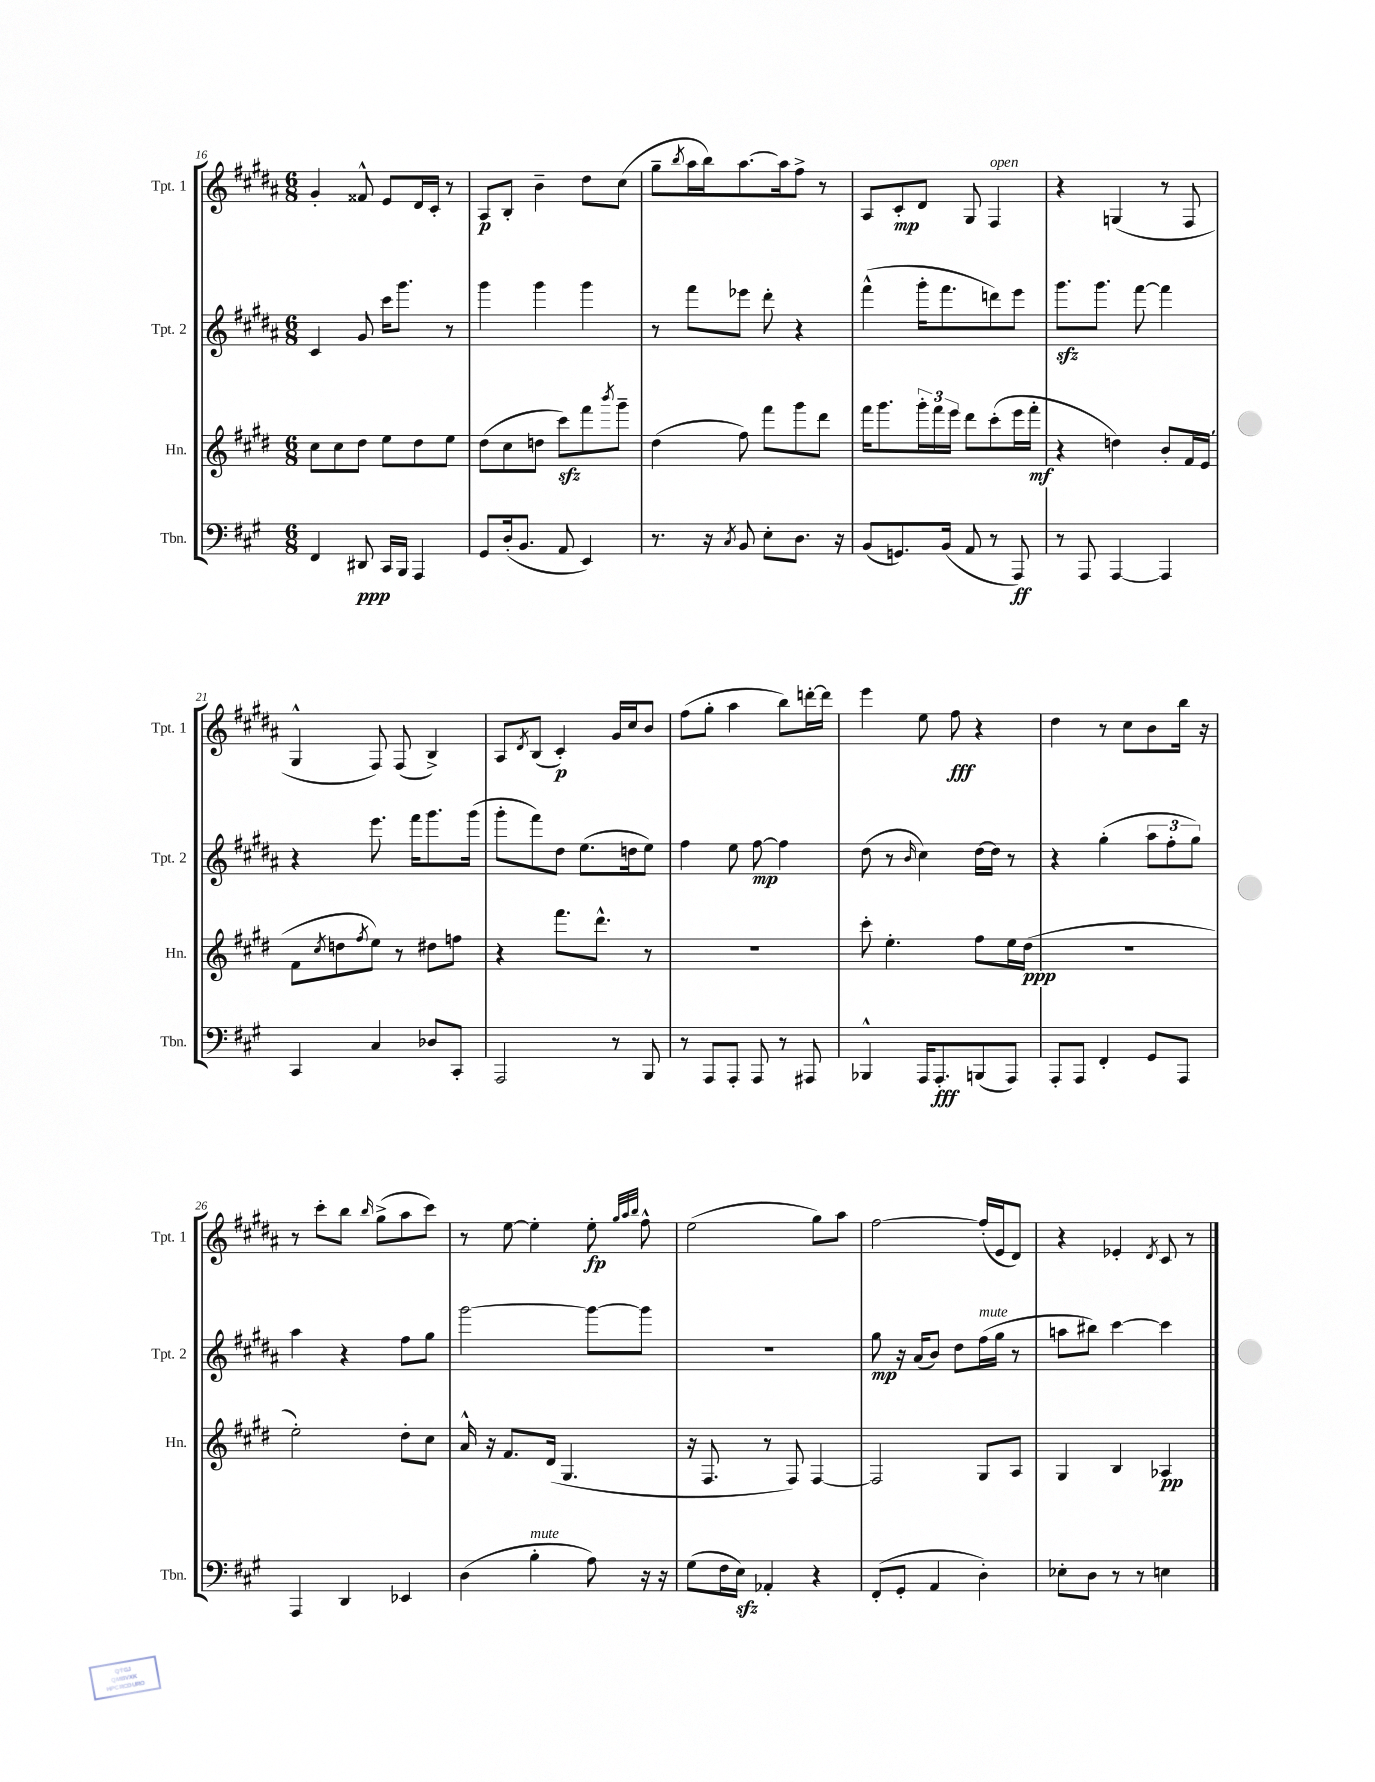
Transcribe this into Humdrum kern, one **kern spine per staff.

**kern	**dynam	**kern	**dynam	**kern	**dynam	**kern	**dynam
*part4	*part4	*part3	*part3	*part2	*part2	*part1	*part1
*staff4	*staff4	*staff3	*staff3	*staff2	*staff2	*staff1	*staff1
*I"Tbn.	*	*I"Hn.	*	*I"Tpt. 2	*	*I"Tpt. 1	*
*I'Tbn.	*	*I'Hn.	*	*I'Tpt. 2	*	*I'Tpt. 1	*
*clefF4	*	*clefG2	*	*clefG2	*	*clefG2	*
*k[f#c#g#]	*	*k[f#c#g#d#]	*	*k[f#c#g#d#a#]	*	*k[f#c#g#d#a#]	*
*M6/8	*	*M6/8	*	*M6/8	*	*M6/8	*
=16	=16	=16	=16	=16	=16	=16	=16
4FF#/	.	8cc#\L	.	4c#/	.	4g#'/	.
.	.	8cc#\	.	.	.	.	.
8DD#X/	ppp	8dd#\J	.	8g#/	.	8f##X^^/	.
16CC#/LL	.	8ee\L	.	16ccc#\KL	.	8e/L	.
16BBB/JJ	.	.	.	8.ggg#\J	.	.	.
4AAA/	.	8dd#\	.	.	.	16d#/L	.
.	.	.	.	.	.	16c#'/JJ	.
.	.	8ee\J	.	8r	.	8r	.
=17	=17	=17	=17	=17	=17	=17	=17
8GG#/L	.	(8dd#\L	.	4ggg#\	.	8A#/L	p
(16D'/k	.	8cc#\	.	.	.	8B'/J	.
8.BB/J	.	.	.	.	.	.	.
.	.	8ddn\J	.	4ggg#\	.	4b~\	.
8AA/	.	8ccc#zz\L)	.	.	.	.	.
4EE/)	.	8fff#\	.	4ggg#\	.	8dd#\L	.
.	.	8qbbb/	.	.	.	.	.
.	.	8ggg#~\J	.	.	.	(8cc#\J	.
=18	=18	=18	=18	=18	=18	=18	=18
8.r	.	(4dd#\	.	8r	.	8gg#~\L	.
.	.	.	.	.	.	8qbb/	.
.	.	.	.	8fff#\L	.	16aa#\L	.
16r	.	.	.	.	.	16bb\J)	.
8qC#/	.	.	.	.	.	.	.
8BB/	.	8ff#\)	.	8eee-X\J	.	[8.aa#\	.
8E'\L	.	8fff#\L	.	8ddd#'\	.	.	.
.	.	.	.	.	.	16aa#\k]	.
8.D\J	.	8ggg#\	.	4r	.	8ff#^\J	.
.	.	8ddd#\J	.	.	.	8r	.
16r	.	.	.	.	.	.	.
=19	=19	=19	=19	=19	=19	=19	=19
(8BB/L	.	16fff#\KL	.	(4fff#^^\	.	8A#/L	.
.	.	8.ggg#\	.	.	.	.	.
8.GGn/)	.	.	.	.	.	8c#'/	mp
.	.	24ggg#'\L	.	16ggg#'\KL	.	8d#/J	.
.	.	24fff#\	.	.	.	.	.
(16BB/Jk	.	.	.	8.fff#\	.	.	.
.	.	24eee\JJ	.	.	.	.	.
8AA/	.	8ddd#\L	.	.	.	8G#/	.
!	!	!	!	!	!	!LO:TX:a:i:t=open	!
8r	.	(8ccc#'\	.	8dddn\)	.	4F#/	.
8AAA/)	ff	16eee\L	.	8eee\J	.	.	.
.	.	16fff#'\JJ	mf	.	.	.	.
=20	=20	=20	=20	=20	=20	=20	=20
8r	.	4r	.	8.ggg#zz\L	.	4r	.
8AAA/	.	.	.	.	.	.	.
.	.	.	.	8.ggg#\J	.	.	.
[4AAA/	.	4ddn\)	.	.	.	(4Gn/	.
.	.	.	.	[8fff#\	.	.	.
4AAA/]	.	8b'/L	.	4fff#\]	.	8r	.
.	.	16f#/L	.	.	.	8F#/	.
.	.	(16e/JJ	.	.	.	.	.
!!LO:LB:g=z
=21	=21	=21	=21	=21	=21	=21	=21
4CC#/	.	8f#\L	.	4r	.	4G#^^/	.
.	.	8qcc#/	.	.	.	.	.
.	.	8ddn\	.	.	.	.	.
.	.	8qff#/	.	.	.	.	.
4C#/	.	8ee\J)	.	8.eee\	.	8F#/)	.
.	.	8r	.	.	.	(8F#/	.
.	.	.	.	16fff#\KL	.	.	.
8D-X/L	.	8dd#X\L	.	8.ggg#\	.	4B^/)	.
8CC#'/J	.	8ffn\J	.	.	.	.	.
.	.	.	.	(16ggg#\Jk	.	.	.
=22	=22	=22	=22	=22	=22	=22	=22
2AAA/	.	4r	.	8ggg#'\L	.	8A#/L	.
.	.	.	.	.	.	8qd#/	.
.	.	.	.	8fff#\)	.	(8B/J	.
.	.	8.fff#\L	.	8dd#\J	.	4c#'/)	p
.	.	.	.	(8.ee\L	.	.	.
.	.	8.ddd#^^\J	.	.	.	.	.
8r	.	.	.	.	.	16g#/LL	.
.	.	.	.	16ddn\k	.	16cc#/J	.
8BBB/	.	8r	.	8ee\J)	.	8b/J	.
=23	=23	=23	=23	=23	=23	=23	=23
8r	.	2.r	.	4ff#\	.	(8ff#\L	.
8AAA/L	.	.	.	.	.	8gg#'\J	.
8AAA'/J	.	.	.	8ee\	.	4aa#\	.
8AAA/	.	.	.	[8ff#\	mp	.	.
8r	.	.	.	4ff#\]	.	8bb\L)	.
8AAA#X/	.	.	.	.	.	[16dddn'\L	.
.	.	.	.	.	.	16ddd\JJ]	.
=24	=24	=24	=24	=24	=24	=24	=24
4BBB-X^^/	.	8ccc#'\	.	(8dd#\	.	4eee\	.
.	.	4.ee'\	.	8r	.	.	.
.	.	.	.	16qqb/	.	.	.
16AAA/KL	.	.	.	4cc#\)	.	8ee\	.
8.AAA'/	fff	.	.	.	.	.	.
.	.	.	.	.	.	8ff#\	fff
(8BBBn/	.	8ff#\L	.	[16dd#\LL	.	4r	.
.	.	.	.	16dd#\JJ]	.	.	.
8AAA/J)	.	16ee\L	.	8r	.	.	.
.	.	(16dd#\JJ	ppp	.	.	.	.
=25	=25	=25	=25	=25	=25	=25	=25
8AAA'/L	.	2.r	.	4r	.	4dd#\	.
8AAA/J	.	.	.	.	.	.	.
4FF#'/	.	.	.	(4gg#'\	.	8r	.
.	.	.	.	.	.	8cc#\L	.
8GG#/L	.	.	.	12aa#\L	.	8b\	.
.	.	.	.	12ff#'\	.	.	.
8AAA/J	.	.	.	.	.	16bb\Jk	.
.	.	.	.	12gg#\J)	.	.	.
.	.	.	.	.	.	16r	.
!!LO:LB:g=z
=26	=26	=26	=26	=26	=26	=26	=26
4AAA/	.	2ee'\)	.	4aa#\	.	8r	.
.	.	.	.	.	.	8ccc#'\L	.
4DD/	.	.	.	4r	.	8bb\J	.
.	.	.	.	.	.	16qqbb/	.
.	.	.	.	.	.	(8gg#^\L	.
4EE-X/	.	8dd#'\L	.	8ff#\L	.	8aa#\	.
.	.	8cc#\J	.	8gg#\J	.	8ccc#\J)	.
=27	=27	=27	=27	=27	=27	=27	=27
(4D\	.	16a^^/	.	[2ggg#\	.	8r	.
.	.	16r	.	.	.	.	.
.	.	8.f#/L	.	.	.	[8ee\	.
!LO:TX:a:i:t=mute	!	!	!	!	!	!	!
4B'\	.	.	.	.	.	4ee'\]	.
.	.	(16d#/Jk	.	.	.	.	.
.	.	4.G#/	.	.	.	.	.
8A\)	.	.	.	8ggg#\L_	.	8ee'\	fp
.	.	.	.	.	.	32qqgg#/LLL	.
.	.	.	.	.	.	32qqaa#/	.
.	.	.	.	.	.	32qqbb/JJJ	.
16r	.	.	.	8ggg#\J]	.	8ff#^^\	.
16r	.	.	.	.	.	.	.
=28	=28	=28	=28	=28	=28	=28	=28
(8G#\L	.	16r	.	2.r	.	(2ee\	.
.	.	8.F#/	.	.	.	.	.
16F#\L	.	.	.	.	.	.	.
16Ezz\JJ)	.	.	.	.	.	.	.
4AA-X'/	.	8r	.	.	.	.	.
.	.	8F#/)	.	.	.	.	.
4r	.	[4F#/	.	.	.	8gg#\L)	.
.	.	.	.	.	.	8aa#\J	.
=29	=29	=29	=29	=29	=29	=29	=29
(8FF#'/L	.	2F#/]	.	8gg#\	mp	[2ff#\	.
8GG#'/J	.	.	.	16r	.	.	.
.	.	.	.	(16a#/KL	.	.	.
4AA/	.	.	.	8b/J)	.	.	.
.	.	.	.	8dd#\L	.	.	.
!	!	!	!	!LO:TX:a:i:t=mute	!	!	!
4D'\)	.	8G#/L	.	(16ff#\L	.	(16ff#'/LL]	.
.	.	.	.	16gg#\JJ	.	16e/J	.
.	.	8A/J	.	8r	.	8d#/J)	.
=30	=30	=30	=30	=30	=30	=30	=30
8E-X'\L	.	4G#/	.	8aan\L	.	4r	.
8D\J	.	.	.	8bb#X\J)	.	.	.
8r	.	4B/	.	[4ccc#\	.	4e-X'/	.
8r	.	.	.	.	.	.	.
.	.	.	.	.	.	8qd#/	.
4En\	.	4A-X/	pp	4ccc#\]	.	8c#/	.
.	.	.	.	.	.	8r	.
==	==	==	==	==	==	==	==
*-	*-	*-	*-	*-	*-	*-	*-
